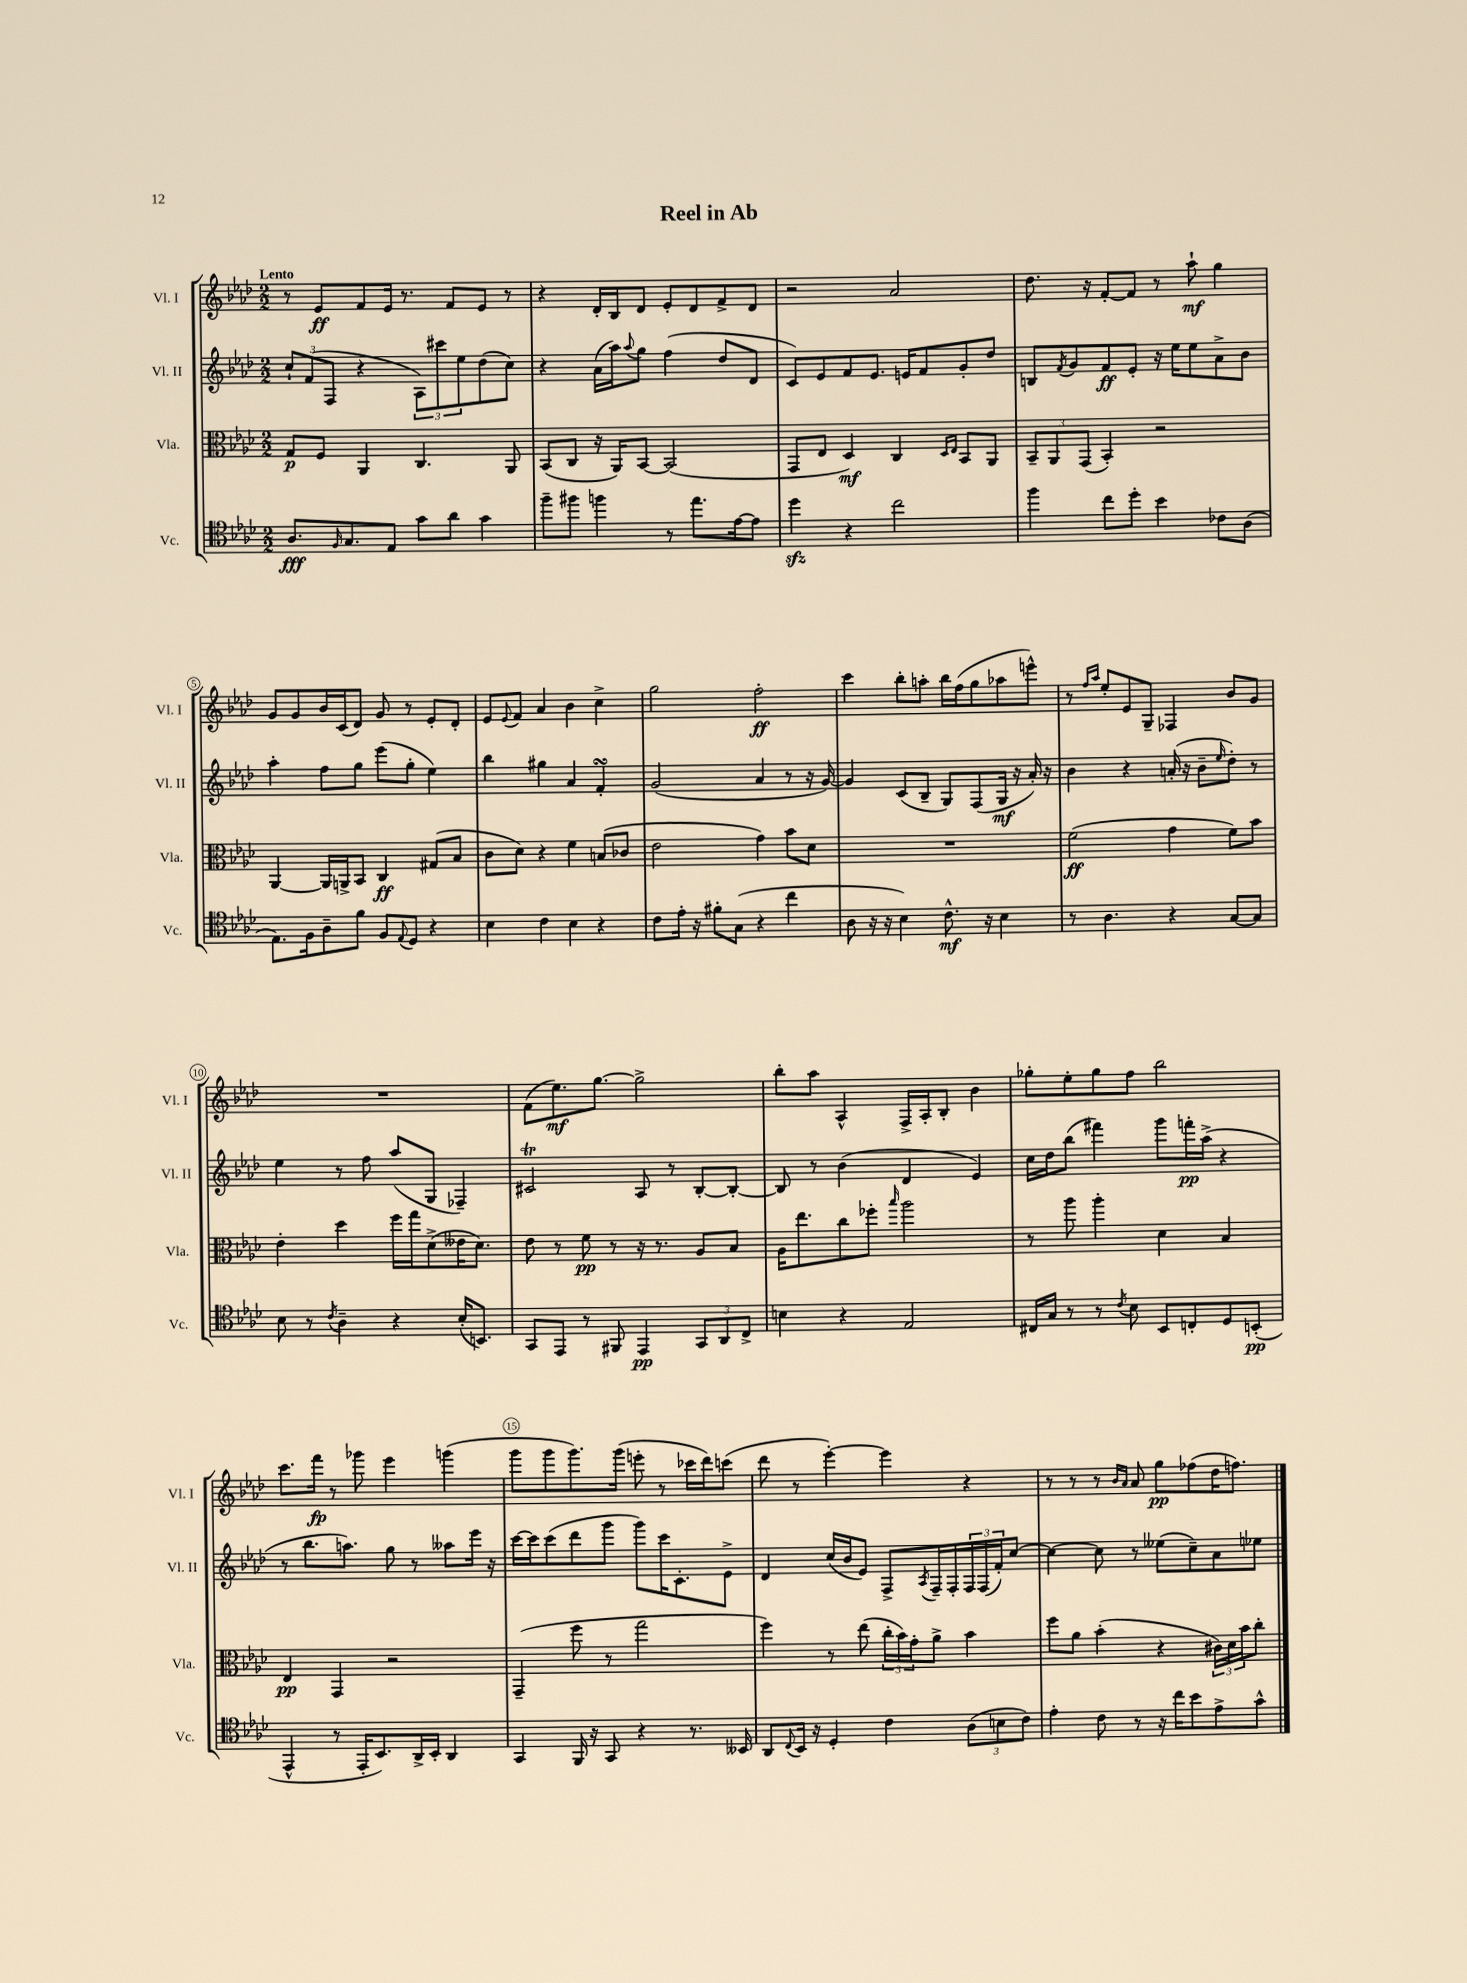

**kern	**kern	**kern	**kern
*staff4	*staff3	*staff2	*staff1
*clefC4	*clefC3	*clefG2	*clefG2
*k[b-e-a-d-]	*k[b-e-a-d-]	*k[b-e-a-d-]	*k[b-e-a-d-]
*M2/2	*M2/2	*M2/2	*M2/2
8.A-	8G	12cc`	8r
.	.	(12f	.
.	8F	.	8e-
.	.	12F	.
16qqF	.	.	.
8.G	.	.	.
.	4AA-	4r	8f
8E-	.	.	16e-
.	.	.	8.r
8g	4.C	12A-)	.
.	.	12ccc#	.
8a-	.	.	8f
.	.	12ee-	.
4g	.	(8dd-	8e-
.	8AA-	8cc)	8r
=	=	=	=
8ff~	(8BB-	4r	4r
8ff#	8C	.	.
4ff	16r	(16a-	16d-'
.	16AA-)	16aa-)	16B-
.	.	8qqaa-	.
.	[8BB-	8gg	8d-
8r	(2BB-]	(4ff	8e-'
8.ee-	.	.	8d-
.	.	8dd-	8f^
[16e-	.	.	.
8e-]	.	8d-	8d-
=	=	=	=
4dd-	8GG	8c)	2r
.	8E-	8e-	.
4r	4D-)	8f	.
.	.	8.e-	.
2cc	4C	.	2a-
.	.	16e	.
.	.	8f	.
.	16qqD-	.	.
.	16qqE-	.	.
.	8BB-	8g'	.
.	8AA-	8dd-	.
=	=	=	=
4ff	12BB-~	8B	8.dd-
.	12AA-	.	.
.	.	8qf	.
.	.	8g	.
.	(12GG	.	.
.	.	.	16r
8cc	4BB-')	8f	[8f'
8dd-'	.	8e-'	8f]
4b-	2r	16r	8r
.	.	16ee-	.
.	.	8ee-	8aa-`
8c-	.	8a-^	4gg
(8A-	.	8b-	.
=	=	=	=
8.E-)	[4AA-	4aa-'	8g
.	.	.	8g
16F	.	.	.
8A-~	16AA-]	8ff	16b-
.	16AA^	.	(16c
8f	8BB-	8gg	8d-)
8F	4C	(8eee-	8g
8qqE-	.	.	.
8D-	.	8gg'	8r
4r	(8G#	4ee-)	8e-'
.	8B-	.	8d-'
=	=	=	=
4B-	8c	4bb-	8e-
.	.	.	8qqe-
.	8d-)	.	8f
4c	4r	4gg#	4a-
4B-	4f	4a-	4b-
4r	(8B	4f'	4cc^
.	8c-	.	.
=	=	=	=
8c	2e-	(2g	2gg
16e-'	.	.	.
16r	.	.	.
8f#'	.	.	.
(8G	.	.	.
4r	4g)	4a-	2ff'
4cc	8b-	8r	.
.	8d-	16r	.
.	.	[16g)	.
=	=	=	=
8A-	1r	4g]	4ccc
16r	.	.	.
16r	.	.	.
4B-)	.	(8c	8bb-'
.	.	8B-~	8aa'
8.c^^	.	8G)	16bb-
.	.	.	(16ff
.	.	(8F	8gg
16r	.	.	.
4B-	.	16G	8aa-
.	.	16r	.
.	.	16a-')	8eee^^)
.	.	16r	.
=	=	=	=
8r	(2f	4b-	8r
.	.	.	16qqff
.	.	.	16qqaa-
4.A-	.	.	8ee-'
.	.	4r	8e-
.	.	.	8G~
4r	4g	(16a'	4F-
.	.	16r	.
.	.	8b-~	.
.	.	16qqee-	.
[8G	8f)	8dd-')	8b-
8G]	8b-	8r	8g
=	=	=	=
8B-	4e-'	4ee-	1r
8r	.	.	.
8qc	.	.	.
4A-~	4dd-	8r	.
.	.	8ff	.
4r	16ff	(8aa-	.
.	16gg	.	.
.	(8d-^	8G	.
(16B-'	16e--	4F-~)	.
8.BB)	8.d-)	.	.
=	=	=	=
8GG	8e-	2c#	(8f
8EE-	8r	.	8.ee-)
8r	8f	.	.
.	.	.	[8.gg
8FF#	8r	.	.
4EE-	16r	8A-	2gg^]
.	8.r	.	.
.	.	8r	.
12GG	8A-	[8B-'	.
12AA-	.	.	.
.	8B-	8B-'_	.
12C^	.	.	.
=	=	=	=
4B	16A-	8B-]	8bb-'
.	8.ee-	.	.
.	.	8r	8aa-
4r	8cc	(4b-	4A-^^
.	8ff-'	.	.
.	16qqbb-	.	.
2E-	2aa-	4d-	16F^
.	.	.	16A-'
.	.	.	8B-'
.	.	4e-)	4b-
=	=	=	=
16C#	8r	16cc	8gg-'
16G	.	16dd-	.
8r	8aa-	(8bb-	8ee-'
8r	4aa-'	4fff#)	8gg-
8qc	.	.	.
8B-	.	.	8ff
8BB-	4d-	8ggg	2bb-
8C'	.	16fff'	.
.	.	(16aa-^	.
8D-	4B-	4r	.
(8BB'	.	.	.
=	=	=	=
4EE-^^	4E-	8r	8.ccc
.	.	8.bb-	.
.	.	.	16fff
8r	4GG	.	8r
.	.	8.aa)	.
16EE-'	.	.	8ggg-
8.BB-)	.	.	.
.	2r	8gg	4eee-
16AA-^	.	8r	.
16BB-'	.	.	.
4AA-	.	8aa--	(4ggg
.	.	16eee-	.
.	.	16r	.
=	=	=	=
4GG	(4GG~	[16ccc	8ggg
.	.	16ccc]	.
.	.	(8ccc	8ggg
16FF	8ff	8ddd-	8.ggg)
16r	.	.	.
8GG	8r	8ggg	.
.	.	.	(16ggg
4r	2gg	8ggg)	8eee'
.	.	16ccc	8r
.	.	8.c'	.
8.r	.	.	16ccc-
.	.	.	16ddd-)
.	.	8e-^	(8ccc
16BB--	.	.	.
=	=	=	=
8AA-	4ff)	4d-	8ddd-
8qqC	.	.	.
16BB-	.	.	8r
16r	.	.	.
4D-'	8r	(16cc	[4eee-')
.	.	16b-	.
.	(8ee-	8e-)	.
4c	24cc'	8F^	4eee-]
.	24b-)	.	.
.	24g'	.	.
.	.	8qA-	.
.	8a-^	16F~	.
.	.	16F'	.
(12A-	4b-	24F	4r
.	.	(24F	.
12B	.	24f')	.
.	.	[8cc	.
12c)	.	.	.
=	=	=	=
4e-'	8ff	4cc_	8r
.	8a-	.	8r
8c	(4b-'	8cc]	8r
.	.	.	16qqb-
.	.	.	16qqa-
8r	.	8r	8a-
16r	4r	(8ee--	8gg
16cc	.	.	.
8b-	.	8cc~)	(8ff-
8e-^	24c#)	8a-	16dd-
.	24d-	.	.
.	.	.	8.ff)
.	24b-	.	.
8g^^	8cc'	8ee-	.
==	==	==	==
*-	*-	*-	*-
